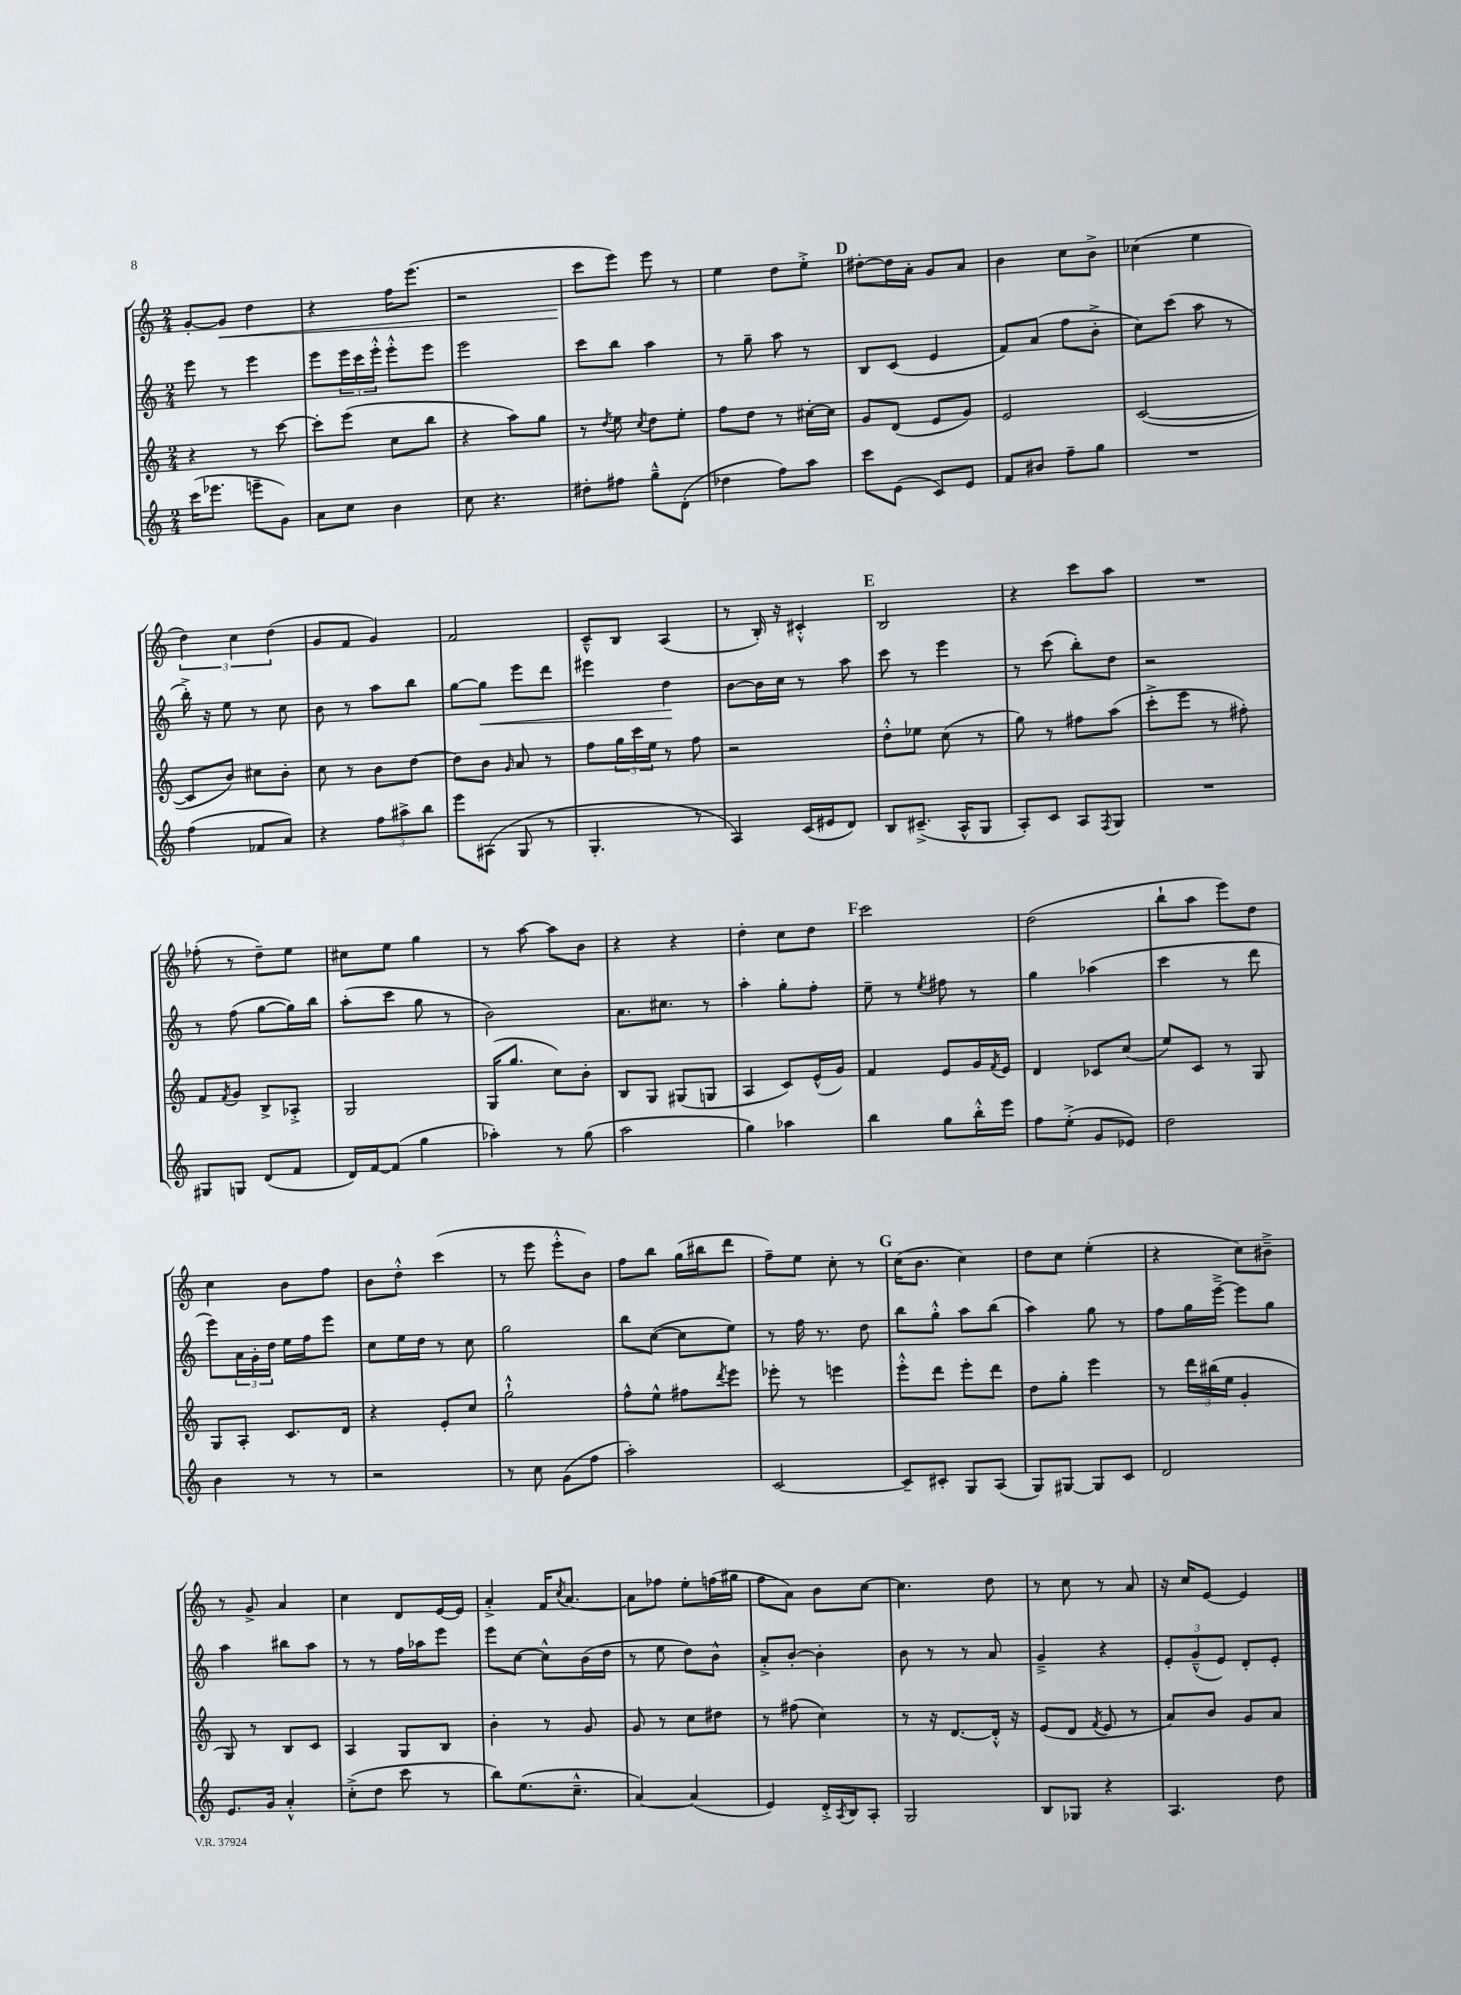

**kern	**kern	**kern	**dynam	**kern	**dynam
*part4	*part3	*part2	*part2	*part1	*part1
*staff4	*staff3	*staff2	*staff2	*staff1	*staff1
*clefG2	*clefG2	*clefG2	*	*clefG2	*
*k[]	*k[]	*k[]	*	*k[]	*
*M2/4	*M2/4	*M2/4	*	*M2/4	*
=43	=43	=43	=43	=43	=43
(16ccc\KL	4r	8eee\	.	[8g'/L	.
8.eee-X\J	.	.	.	.	.
!	!	!	!	!	!LO:HP:b
.	.	8r	.	8g/J]	<
8eeen~\L	8r	4eee\	.	4dd\	.
8g\J)	[8ccc\	.	.	.	.
=44	=44	=44	=44	=44	=44
8a\L	8ccc'\L]	8eee\L	.	4r	.
8cc\J	(8eee\J	24eee\L	.	.	.
.	.	24ccc\	.	.	.
.	.	24eee'^^\JJ	.	.	.
4b\	8cc\L	8eee'^^\L	.	16ff\KL	.
.	.	.	.	(8.eee\J	.
.	8bb\J	8eee\J	.	.	.
=45	=45	=45	=45	=45	=45
8cc\	4r	2eee\	.	2r	.
4.r	.	.	.	.	.
.	8aa\L)	.	.	.	.
.	8gg\J	.	.	.	.
=46	=46	=46	=46	=46	=46
8dd#X'\L	8r	8ccc\L	.	8ccc\L	.
.	8qdd/	.	.	.	.
8ff#X\J	8ee\	8bb\J	.	8eee\J)	[
.	8qcc/	.	.	.	.
8gg~^^\L	8dd\L	4aa\	.	8eee\	.
(8d'\J	8ee'\J	.	.	8r	.
=47	=47	=47	=47	=47	=47
4dd-X\	8ff\L	8r	.	4ee\	.
.	8dd\J	8gg~\	.	.	.
8ff\L)	8r	8aa\	.	8dd\L	.
8aa\J	[16cc#X'\LL	8r	.	8ee'^\J	.
.	16cc#\JJ]	.	.	.	.
!!LO:REH:place=s1:t=D
=48	=48	=48	=48	=48	=48
8ccc\L	8g/L	8B/L	.	[8dd#X'\L	.
(8e\J	(8d/J	(8c/J	.	16dd#\L]	.
.	.	.	.	16a'\JJ	.
8c/L)	8e/L	4e/	.	8g/L	.
8e/J	8g/J)	.	.	8a/J	.
=49	=49	=49	=49	=49	=49
8f/L	2e/	8f/L)	.	4b\	.
8b#X/J	.	(8a/J	.	.	.
8ff~\L	.	8ff\L	.	8cc\L	.
8gg\J	.	8b'^\J	.	8b^\J	.
=50	=50	=50	=50	=50	=50
2r	([2c/	8cc\L)	.	(4cc-X\	.
.	.	(8ccc\J	.	.	.
.	.	8aa\	.	4ee\	.
.	.	8r	.	.	.
!!LO:LB:g=z
=51	=51	=51	=51	=51	=51
(4ff\	8c/L]	16bb'^\)	.	6dd\)	.
.	.	16r	.	.	.
.	8b/J)	8ee\	.	.	.
.	.	.	.	6cc\	.
8f-X/L	8cc#X\L	8r	.	.	.
.	.	.	.	(6dd\	.
8a/J)	8b'\J	8cc\	.	.	.
=52	=52	=52	=52	=52	=52
4r	8cc\	8b\	.	8g/L	.
.	8r	8r	.	8f/J	.
12ff\L	8b\L	8aa\L	.	4g/)	.
12aa#X^\	.	.	.	.	.
.	[8dd\J	8bb\J	.	.	.
12bb\J	.	.	.	.	.
=53	=53	=53	=53	=53	=53
8eee\L	8dd\L]	[8gg\L	.	2f/	.
!	!	!	!LO:HP:b	!	!
(8A#X\J	8b\J	8gg\J]	<	.	.
.	16qqg/	.	.	.	.
8G/	8a/	8eee\L	.	.	.
8r	8r	8ddd\J	.	.	.
=54	=54	=54	=54	=54	=54
4.G'/	8ff\L	4eee#X\	.	8c~^^/L	.
.	24gg\L	.	.	8B/J	.
.	24ccc\	.	.	.	.
.	24ee\JJ	.	.	.	.
.	8r	4dd\	.	(4A/	.
8r	8ff\	.	.	.	.
.	.	.	[	.	.
=55	=55	=55	=55	=55	=55
4A/)	2r	[8b\L	.	8r	.
.	.	16b\L]	.	16B'/)	.
.	.	16cc\JJ	.	16r	.
(16c/LL	.	8r	.	4c#X'^^/	.
16e#X/J	.	.	.	.	.
8d/J)	.	8aa\	.	.	.
!!LO:REH:place=s1:t=E
=56	=56	=56	=56	=56	=56
8B/L	8dd'^^\L	8ccc\	.	2B/	.
(8.c#X~^/J	8ee-X\J	8r	.	.	.
.	(8cc\	4eee\	.	.	.
16A^^/KL	.	.	.	.	.
8G/J	8r	.	.	.	.
=57	=57	=57	=57	=57	=57
8A'/L)	8gg\)	8r	.	4r	.
8c/J	8r	(8ccc\	.	.	.
8A/L	8ff#X\L	8bb'\L)	.	8ccc\L	.
8qF/	.	.	.	.	.
8G/J	(8aa\J	8dd\J	.	8aa\J	.
=58	=58	=58	=58	=58	=58
2r	8ccc'^\L	2r	.	2r	.
.	8eee\J	.	.	.	.
.	8r	.	.	.	.
.	8ff#X'\)	.	.	.	.
!!LO:LB:g=z
=59	=59	=59	=59	=59	=59
8G#X/L	8f/L	8r	.	(8ff-X'\	.
.	8qf/	.	.	.	.
8Gn/J	8g/J	(8ff\	.	8r	.
(8d/L	8B^/L	[8gg\L	.	8dd~\L)	.
8f/J	8A-X'^/J	16gg\L])	.	8ee\J	.
.	.	16bb\JJ	.	.	.
=60	=60	=60	=60	=60	=60
16d/LL)	2G/	(8aa'\L	.	8cc#X\L	.
[16f/J	.	.	.	.	.
(8f/J]	.	8ccc\J	.	8ee\J	.
4gg\	.	8gg\	.	4gg\	.
.	.	8r	.	.	.
=61	=61	=61	=61	=61	=61
4aa-X'\)	(16G/KL	2b\)	.	8r	.
.	8.gg/J	.	.	.	.
.	.	.	.	[8aa\	.
8r	8cc\L)	.	.	8aa\L]	.
(8gg\	8b'\J	.	.	8b\J	.
=62	=62	=62	=62	=62	=62
2aa\	8B/L	8.a\L	.	4r	.
.	8G/J	.	.	.	.
.	.	8.cc#X\J	.	.	.
.	(8G#X/L	.	.	4r	.
.	8Gn/J	8r	.	.	.
=63	=63	=63	=63	=63	=63
4gg\)	4A/	4aa'\	.	4dd'\	.
4aa-X\	8c/L)	8gg'\L	.	8cc\L	.
.	(16e^^/L	8ff'\J	.	8dd\J	.
.	16g/JJ)	.	.	.	.
!!LO:REH:place=s1:t=F
=64	=64	=64	=64	=64	=64
4bb\	4f/	8ee~\	.	2ccc\	.
.	.	8r	.	.	.
.	.	8qee/	.	.	.
8gg\L	8e/L	8ff#X\	.	.	.
16bb'^^\L	16g/L	8r	.	.	.
.	8qf/	.	.	.	.
16eee\JJ	16e/JJ	.	.	.	.
=65	=65	=65	=65	=65	=65
8ff\L	4d/	4gg\	.	(2dd\	.
(8ee'^\J	.	.	.	.	.
8g/L	8c-X/L	(4aa-X\	.	.	.
8e-X/J)	(8cc/J	.	.	.	.
=66	=66	=66	=66	=66	=66
2dd\	8ee/L)	4ccc\	.	8bb`\L	.
.	8c/J	.	.	8aa\J	.
.	8r	8r	.	8eee\L)	.
.	8G/	8ddd\	.	8dd\J	.
!!LO:LB:g=z
=67	=67	=67	=67	=67	=67
4b\	8G/L	8eee\L)	.	4cc\	.
.	8A'/J	24a\L	.	.	.
.	.	24g'\	.	.	.
.	.	24dd\JJ	.	.	.
8r	8.c/L	16ee\LL	.	8b\L	.
.	.	16ff\J	.	.	.
8r	.	8eee\J	.	8ff\J	.
.	16d/Jk	.	.	.	.
=68	=68	=68	=68	=68	=68
2r	4r	8cc\L	.	8b\L	.
.	.	16ee\L	.	8dd'^^\J	.
.	.	16dd\JJ	.	.	.
.	8e'/L	8r	.	(4ccc\	.
.	8cc/J	8cc\	.	.	.
=69	=69	=69	=69	=69	=69
8r	2gg`^^\	2gg\	.	8r	.
8cc\	.	.	.	8eee\	.
(8g\L	.	.	.	8eee'^^\L	.
8ff\J	.	.	.	8b\J)	.
=70	=70	=70	=70	=70	=70
2aa'\)	8ff^^\L	8bb\L	.	8ff\L	.
.	8ee^^\J	([8cc\J	.	8bb\J	.
.	8ff#X\L	8cc\L]	.	(16gg\LL	.
.	.	.	.	16bb#X\J	.
.	8qddd/	.	.	.	.
.	8eee\J	8ee\J)	.	8ddd\J	.
=71	=71	=71	=71	=71	=71
[2c/	8eee-X'\	8r	.	8ff~\L)	.
.	8r	16ff\	.	8ee\J	.
.	.	8.r	.	.	.
.	4eeen\	.	.	8cc'\	.
.	.	8dd\	.	8r	.
!!LO:REH:place=s1:t=G
=72	=72	=72	=72	=72	=72
8c~/L]	8eee'^^\L	8bb\L	.	(16cc\KL	.
.	.	.	.	8.b\J	.
8c#X'/J	8ddd\J	8gg'^^\J	.	.	.
8G/L	8eee'\L	8aa\L	.	4cc\)	.
(8A/J	8ddd\J	(8bb\J	.	.	.
=73	=73	=73	=73	=73	=73
8G/L)	8dd\L	4aa\)	.	8dd\L	.
[8G#X/J	8gg'\J	.	.	8cc\J	.
8G#/L]	4eee\	8gg\	.	(4ee'\	.
8c/J	.	8r	.	.	.
=74	=74	=74	=74	=74	=74
2d/	8r	8ff\L	.	4r	.
.	24ddd\LL	16gg\L	.	.	.
.	(24bb#X\	.	.	.	.
.	.	[16eee~^\JJ	.	.	.
.	24ee\JJ	.	.	.	.
.	4g'/	8eee\L]	.	8cc\L)	.
.	.	8gg\J	.	8b#X~^\J	.
!!LO:LB:g=z
=75	=75	=75	=75	=75	=75
8.e/L	8G/)	4aa\	.	8r	.
.	8r	.	.	8g^/	.
16g/Jk	.	.	.	.	.
4a'^^/	8B/L	8bb#X\L	.	4a/	.
.	8c/J	8aa\J	.	.	.
=76	=76	=76	=76	=76	=76
(8cc'^\L	4A/	8r	.	4cc\	.
8dd\J	.	8r	.	.	.
8ccc\	8G/L	16ff\LL	.	8d/L	.
.	.	16aa-X\J	.	.	.
8r	8B/J	8eee\J	.	[16e/L	.
.	.	.	.	16e/JJ]	.
=77	=77	=77	=77	=77	=77
8bb\L)	4b'\	8eee\L	.	4a'^/	.
(8.ee\	.	[8cc\J	.	.	.
.	8r	8cc^^\L]	.	16f/KL	.
.	.	.	.	8qcc/	.
8.cc~^^\J	.	.	.	[8.a/J	.
.	8g/	(16b\L	.	.	.
.	.	16dd\JJ	.	.	.
=78	=78	=78	=78	=78	=78
[4a/)	8g/	8r	.	8a\L]	.
.	8r	8ee\	.	8ff-X\J	.
(4a/]	8cc\L	8dd\L)	.	8ee'\L	.
.	8dd#X\J	8b^^\J	.	(16ffn\L	.
.	.	.	.	16gg#X\JJ	.
=79	=79	=79	=79	=79	=79
4e/)	8r	8a'^/L	.	8ff\L	.
.	(8ff#X\	[8b'/J	.	8a\J)	.
16d'^/LL	4cc\)	4b'\]	.	8b\L	.
8qA/	.	.	.	.	.
16B/J	.	.	.	.	.
8A'/J	.	.	.	[8cc\J	.
=80	=80	=80	=80	=80	=80
2G/	8r	8b\	.	4.cc\]	.
.	16r	8r	.	.	.
.	[8.d/L	.	.	.	.
.	.	8r	.	.	.
.	16d'^^/Jk]	8a/	.	8dd\	.
.	16r	.	.	.	.
=81	=81	=81	=81	=81	=81
8B/L	(8e/L	4g~^/	.	8r	.
8G-X/J	8d/J	.	.	8cc\	.
.	8qf/	.	.	.	.
4r	8e/	4r	.	8r	.
.	8r	.	.	8a/	.
=82	=82	=82	=82	=82	=82
4.A/	8a/L)	12e'/L	.	16r	.
.	.	.	.	16cc/KL	.
.	.	(12g~^^/	.	.	.
.	8b/J	.	.	[8e/J	.
.	.	12e/J)	.	.	.
.	8g/L	8d'/L	.	4e/]	.
8dd\	8a/J	8e'/J	.	.	.
==	==	==	==	==	==
*-	*-	*-	*-	*-	*-
